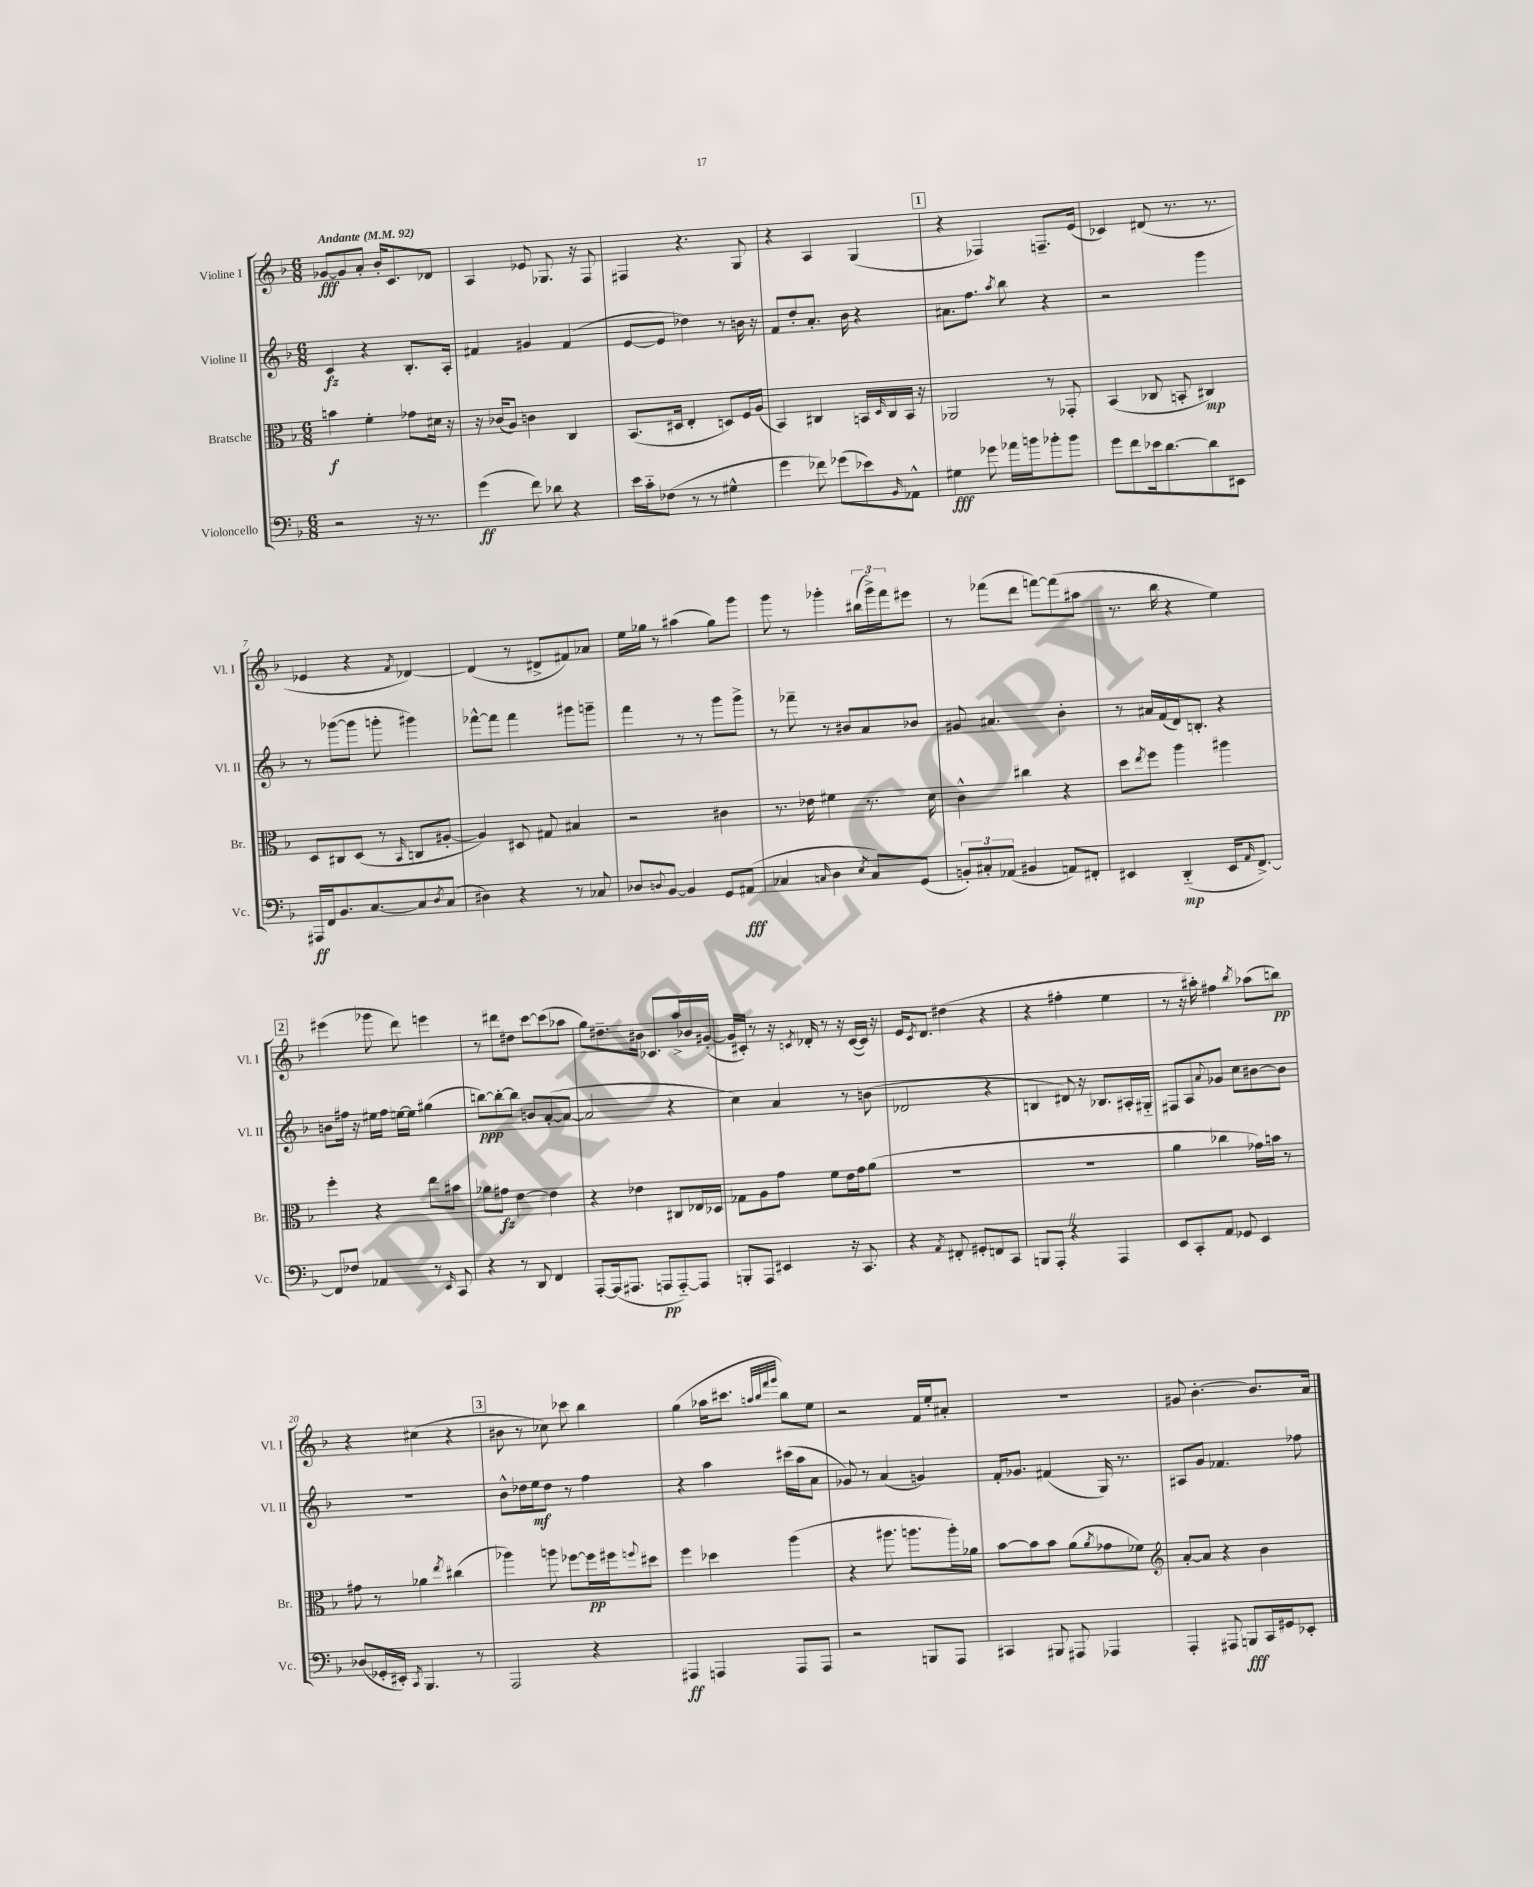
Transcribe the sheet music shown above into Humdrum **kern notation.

**kern	**kern	**kern	**kern
*staff4	*staff3	*staff2	*staff1
*clefF4	*clefC3	*clefG2	*clefG2
*k[b-]	*k[b-]	*k[b-]	*k[b-]
*M6/8	*M6/8	*M6/8	*M6/8
*MM92	*MM92	*MM92	*MM92
2r	4b	4c	[8g-
.	.	.	8g-]
.	4f'	4r	8a'
.	.	.	16b-'
.	.	.	8.c
16r	8g-	8.B-'	.
8.r	.	.	.
.	16d#	.	8d-
.	16r	16A'	.
=	=	=	=
(4g	16r	4f#	4A
.	(16c-	.	.
.	8A)	.	.
8f)	4c	4g#	8e-
8d-	.	.	8.G-
4r	4C	(4f#	.
.	.	.	16r
.	.	.	8F
=	=	=	=
16e	(8.BB-	[8e	4F#
16c'~	.	.	.
(8F-	.	8e]	.
.	16D#	.	.
8r	4E'	4dd-)	4.r
8r	.	.	.
4G#^^	8D)	8r	.
.	16F	16b	8G
.	(16A	16r	.
=	=	=	=
4g	4BB-)	8f	4r
.	.	8dd'	.
8f-)	4C#	8.a'	4A
(8g-	.	.	.
.	.	16b-	.
8e-)	16BB	4r	(4G
.	16qqD	.	.
.	16C#	.	.
16qqBB-	.	.	.
8AA-^^	16BB	.	.
.	16r	.	.
=	=	=	=
4G#	2AA-	8.a#	4r
.	.	8.ff	.
8g-	.	.	4F-)
.	.	8qaa	.
16a-	.	8bb-	.
16b	.	.	.
8b-'	8r	4r	8.F~
8b-	8GG-'	.	.
.	.	.	(16e
=	=	=	=
8g	(4BB-	2r	4c-)
8f	.	.	.
16e-	8C-	.	(8d#
[8.d	.	.	.
.	8BB'	.	8.r
8d]	4C#)	4ggg	.
.	.	.	8.r
8EE#	.	.	.
=	=	=	=
16AAA#	8D	8r	4e-
16FF	.	.	.
8.BB-	8C#	([8ggg-	.
.	(8D	8ggg-]	4r
[8.C	.	.	.
.	8r	8ggg'	.
.	16qqBB-	.	8qf
8C]	8C	4ggg#)	[4d-)
8qD	.	.	.
(8C	[8A#'	.	.
=	=	=	=
4D#)	4A#])	[8fff-^^	(4d-]
.	.	8fff-]	.
4r	8D#	4fff-	8r
.	8G#	.	8d#^
8r	4B#	8ggg#	8f#)
8C-	.	8ggg~	8a-
=	=	=	=
8D-	2r	4fff	16ee
.	.	.	16gg-
8qqD	.	.	.
[8BB-	.	.	8r
4BB-]	.	8r	(4aa#
.	.	8r	.
8GG	4c#	8ggg	8gg-)
(8AA#	.	8ggg^	8ggg
=	=	=	=
4C-	8.r	8r	8ggg
.	.	8fff-~	8r
.	16e-	.	.
16qqC	.	.	.
4D	4f#	8r	4ggg-'
.	.	8b#	.
8qE	.	.	.
8C)	8.r	8a	(24bb#
.	.	.	24ggg-^)
.	.	.	24fff
(8GG	.	8b-	8eee#
.	16d	.	.
=	=	=	=
12BB')	4c^^	8g#	8r
12C#'	.	.	.
.	.	4.a#	(8fff-
(12AA-	.	.	.
4BB#	4cc#	.	8ddd
.	.	.	[8fff)
8AA)	4r	4b-'	(8fff]
8FF#'	.	.	8aa#
=	=	=	=
4EE#	8dd	8r	8.r
.	8qee	.	.
.	8ff	16a#	.
.	.	(16f	16bb-
(4DD'~	4aa	16d)	4r
.	.	8.B'	.
16EE#	4aa#	4r	4ee)
16qqAA	.	.	.
[8.FF^)	.	.	.
=	=	=	=
8FF]	4ff'	8b	(4eee#
8F-	.	16ff#	.
.	.	16r	.
4AA-	4r	16ee#	8ggg-
.	.	16ff#	.
.	.	[16ee	8ddd)
.	.	16ee]	.
8r	8ee	(4gg#	4eee
16qqEE	.	.	.
8CC	8b#	.	.
=	=	=	=
4r	8a-	[8bb)	8r
.	8g#	8bb'_	8ddd#
8r	[4e	8bb]	8dd#
8DD	.	8b	[8ccc
4FF	4e]	([8a'	(8ccc]
.	.	8a_	8aa-
=	=	=	=
[8AAA'	4r	2a]	8gg)
(16AAA]	.	.	8.dd#~
8.AAA#	.	.	.
.	4e-	.	.
.	.	.	16b#
8AAA	.	.	8.c-
[8AAA'~)	8C#	4r	.
.	.	.	16aa^
8AAA]	16E-	.	16b-
.	16D-	.	([16g#'
=	=	=	=
8BBB'	8G-	4cc)	16g#]
.	.	.	16c#')
8AAA	8A	.	8r
4EE#	8g	4a	16r
.	.	.	8qc
.	.	.	16d-'
.	8f	.	8r
16r	16e	8r	16r
8.CC	16g	.	([16c
.	(8a	(8b	16c])
.	.	.	16r
=	=	=	=
4r	2.r	2d-	16e
.	.	.	8qc
.	.	.	8.d
8qAA	.	.	.
8FF#'	.	.	(4dd#
8GG#'	.	.	.
8FF	.	4r	4r
8CC	.	.	.
=	=	=	=
8BBB	2.r	4B	4r
8AAA'	.	.	.
4r	.	8d#)	4ff#'
.	.	16r	.
.	.	8.B-	.
4AAA	.	.	4ee
.	.	16A#'	.
.	.	16G#'~	.
=	=	=	=
8EE	4a	8F#	8r
8CC'	.	8A	16r
.	.	.	16aa#')
.	.	8qqa	.
8AA	4cc-	8g-	4ff#
8GG-	.	8cc	.
.	.	.	8qbb-
4EE	16g-)	[8b#	(8aa-
.	16b	.	.
.	8r	8b#]	8bb)
=	=	=	=
(8D-	8g#	2.r	4r
16GG-'	8r	.	.
16EE#')	.	.	.
8qCC	.	.	.
4.BBB-	4a-	.	(4cc#
.	8qee	.	.
.	(4cc#	.	4r
8r	.	.	.
=	=	=	=
2AAA	4aa-)	8b-^^	8b#
.	.	16dd-	8r
.	.	16ee	.
.	8aa	8dd-	8cc-)
.	[8ff-	8r	8ccc-
4r	16ff-]	4ff	4bb-
.	16ff#	.	.
.	8qqff	.	.
.	8dd#	.	.
=	=	=	=
4AAA#	4ff	4r	(4gg
4AAA	4dd-	4aa	16aa-
.	.	.	8.ccc#
.	.	.	32qqaa
.	.	.	32qqbb-
.	.	.	32qqfff
.	.	.	32qqggg
8AAA	(4aa	(16ccc#	8bb-)
.	.	16aa	.
8AAA	.	8a	8ee
=	=	=	=
2r	4r	8g-)	2r
.	.	8r	.
.	8.aa#	(4a	.
.	8.aa	.	.
8BBB	.	4g)	16f
.	.	.	16ee'
8AAA	16aa')	.	8a#'
.	16a-	.	.
=	=	=	=
4CC#	[8b-	16f'	2.r
.	.	8.g-	.
.	8b-]	.	.
8BBB#	8b-	(4f#	.
8AAA#	(8a	.	.
.	8qa	.	.
4AAA-	8g-	16G)	.
.	.	8.r	.
.	8f-)	.	.
=	=	=	=
*	*clefG2	*	*
4AAA'	[8a'	8A#	8g#
.	8a]	8g	[4.b-'
8AAA#	4r	4.f-	.
8BBB	.	.	.
16CC	4b-	.	8.b-]
16GG#	.	.	.
8EE-'	.	8ff-	.
.	.	.	16a
==	==	==	==
*-	*-	*-	*-
